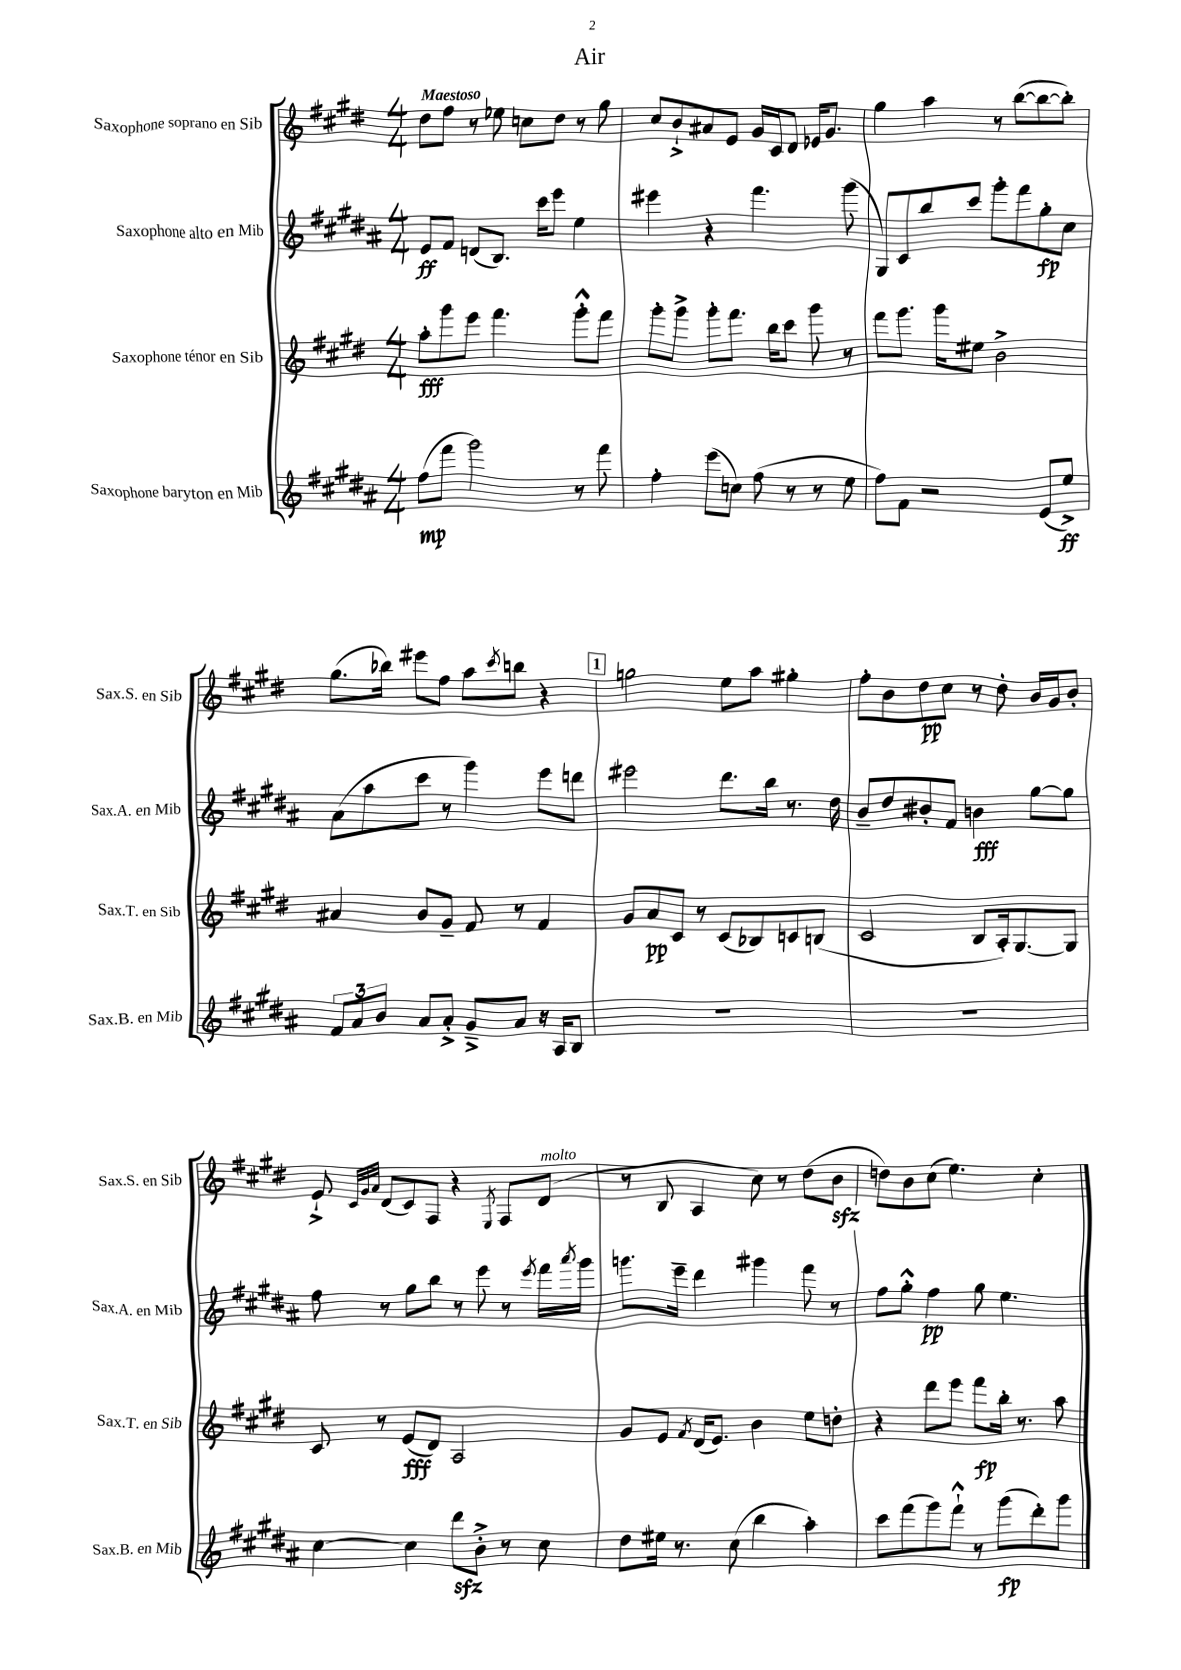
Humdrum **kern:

**kern	**kern	**kern	**kern
*staff4	*staff3	*staff2	*staff1
*clefG2	*clefG2	*clefG2	*clefG2
*k[f#c#g#d#a#]	*k[f#c#g#d#]	*k[f#c#g#d#a#]	*k[f#c#g#d#]
*M4/4	*M4/4	*M4/4	*M4/4
(8ff#	8aa'	8e	8dd#
8fff#	8ggg#	8f#	8ff#
2ggg#)	8eee	(8d	8r
.	4.fff#	8.B)	8ee-
.	.	.	8cc
.	.	16ccc#	.
.	.	8eee	8dd#
8r	8ggg#'^^	4ee	8r
8fff#	8fff#	.	8gg#
=	=	=	=
4ff#'	8ggg#'	4eee#	8cc#
.	8ggg#^	.	8b`^
(8eee	8ggg#'	4r	8a#
8cc)	8.fff#	.	8e
(8ff#	.	4.fff#	16g#
.	16bb	.	16c#
8r	8ccc#	.	8d#
8r	8ggg#	.	16e-
.	.	.	8.g#
8ee	8r	(8ggg#	.
=	=	=	=
8ff#)	8fff#	8G#)	4gg#
8f#	8.ggg#	8c#	.
2r	.	8bb	4aa
.	16ggg#	.	.
.	8ee#	8ccc#	.
.	2b^	8ggg#'	8r
.	.	8fff#	([8bb
(8e	.	8gg#'	8bb_
8ee^)	.	8cc#	8bb'])
=	=	=	=
12f#	4a#	(8a#	(8.gg#
12a#	.	.	.
.	.	8aa#	.
12b	.	.	.
.	.	.	16bb-)
8a#	8b	8ccc#	8eee#
8a#'^	8g#~	8r	8ff#
8g#~^	8f#	4ggg#)	8aa
.	.	.	8qccc#
8a#	8r	.	8bb
16r	4f#	8eee	4r
16A#	.	.	.
8B	.	8ddd	.
=	=	=	=
1r	8g#	2eee#	2gg
.	8a	.	.
.	8c#	.	.
.	8r	.	.
.	(8c#	8.ddd#	8ee
.	8B-)	.	8aa
.	.	16bb	.
.	8c	8.r	4gg#'
.	(8B	.	.
.	.	16dd#	.
=	=	=	=
1r	2c#	8b~	8ff#'
.	.	8dd#	8b
.	.	8b#'	8dd#
.	.	8f#	8cc#
.	8B	4b	8r
.	16A')	.	8dd#'
.	[8.G#	.	.
.	.	[8gg#	16b
.	.	.	16g#
.	8G#]	8gg#]	8b'
=	=	=	=
[4cc#	8c#	8ff#	8e`^
.	.	.	32qqc#
.	.	.	32qqg#
.	.	.	32qqa
.	8r	8r	(8d#
4cc#]	(8e	8gg#	8c#)
.	8d#)	8bb	8F#
8ddd#	2A	8r	4r
8b'^	.	8eee	.
.	.	.	8qE
8r	.	8r	8F#
.	.	8qeee	.
8cc#	.	16fff#	(8d#
.	.	8qaaa#	.
.	.	16ggg#	.
=	=	=	=
8dd#	8g#	8.ggg	8r
16ee#	8e	.	8B
8.r	.	16eee~	.
.	8qf#	.	.
.	(16d#	4ddd#	4A
.	8.e)	.	.
(8cc#	.	.	.
4bb	4b	4ggg#	8cc#)
.	.	.	8r
4aa#')	8ee	8fff#	(8dd#
.	8dd'	8r	8b
=	=	=	=
8ccc#	4r	8ff#	8dd)
(8fff#	.	8gg#'^^	8b
8ggg#)	8ddd#	4ff#	(8cc#
8fff#`^^	8eee	.	4.ee)
8r	8fff#	8gg#	.
(8ggg#	16bb'	4.ee	.
.	8.r	.	.
8ddd#')	.	.	4cc#'
8ggg#	8aa	.	.
==	==	==	==
*-	*-	*-	*-
